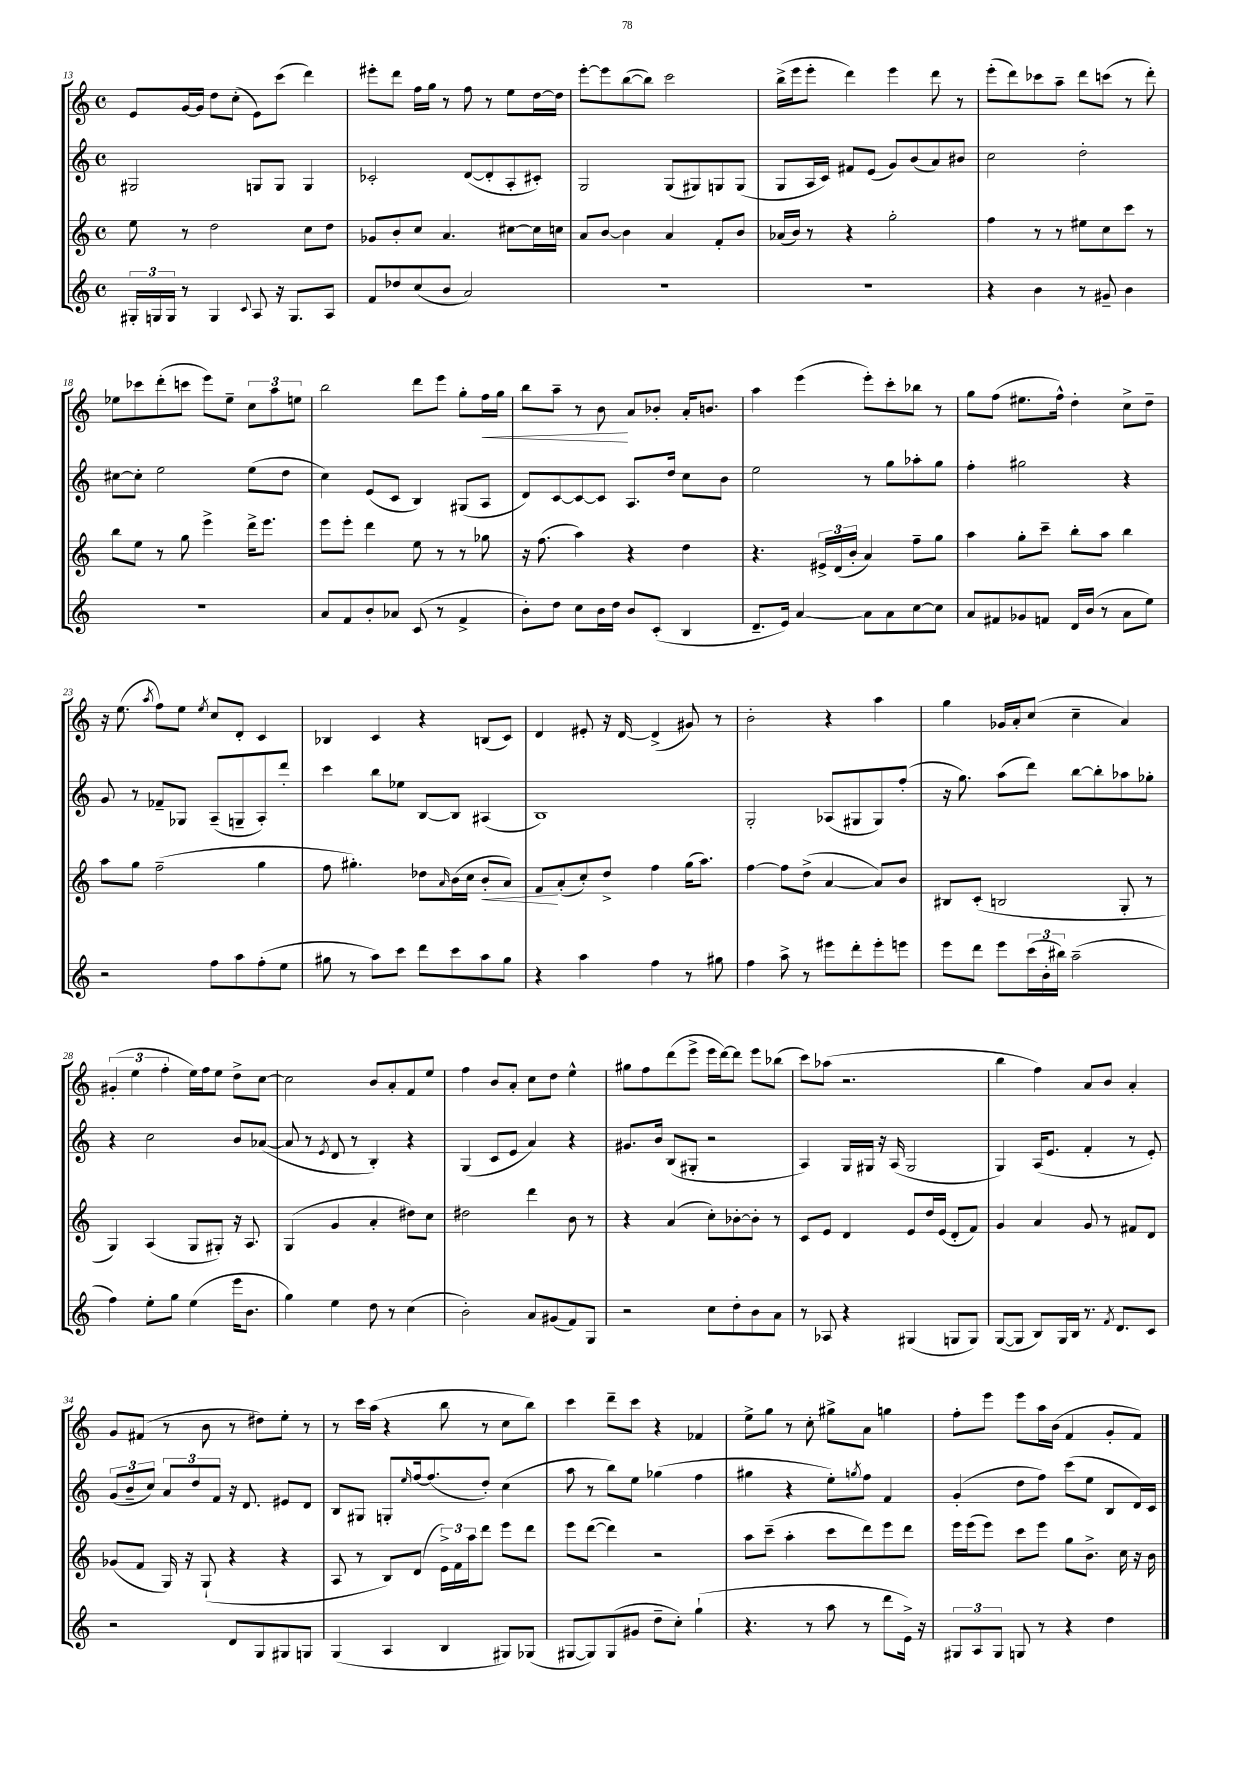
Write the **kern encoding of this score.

**kern	**kern	**dynam	**kern	**kern	**dynam
*part4	*part3	*part3	*part2	*part1	*part1
*staff4	*staff3	*staff3	*staff2	*staff1	*staff1
*clefG2	*clefG2	*	*clefG2	*clefG2	*
*k[]	*k[]	*	*k[]	*k[]	*
*M4/4	*M4/4	*	*M4/4	*M4/4	*
*met(c)	*met(c)	*	*met(c)	*met(c)	*
=13	=13	=13	=13	=13	=13
24G#X'/LL	8ee\	.	2G#X/	8e/L	.
24Gn/	.	.	.	.	.
24G/JJ	.	.	.	.	.
8r	8r	.	.	[16g/L	.
.	.	.	.	16g/JJ]	.
4G/	2dd\	.	.	8dd\L	.
.	.	.	.	(8cc'\J	.
8qqc/	.	.	.	.	.
8A/	.	.	8Gn/L	8e\L)	.
16r	.	.	8G/J	(8ccc\J	.
8.G/L	.	.	.	.	.
.	8cc\L	.	4G/	4ddd\)	.
8A/J	8dd\J	.	.	.	.
=14	=14	=14	=14	=14	=14
8f/L	8g-X/L	.	2c-X'/	8eee#X'\L	.
8dd-X/	8b'/	.	.	8ddd\J	.
(8cc/	8cc/J	.	.	16ff\LL	.
.	.	.	.	16gg\JJ	.
8b/J	4.a/	.	.	8r	.
2a/)	.	.	([8d/L	8ff\	.
.	.	.	8d'/]	8r	.
.	[8cc#X\L	.	8A'/	8ee\L	.
.	16cc#\L]	.	8c#X'/J)	[16dd\L	.
.	16ccn\JJ	.	.	16dd\JJ]	.
=15	=15	=15	=15	=15	=15
1r	8a/L	.	2G/	[8eee'\L	.
.	[8b/J	.	.	8eee\]	.
.	4b\]	.	.	([8bb\	.
.	.	.	.	8bb\J])	.
.	4a/	.	(8G/L	2ccc\	.
.	.	.	8G#X/)	.	.
.	8f'/L	.	8Gn/	.	.
.	8b/J	.	(8G/J	.	.
=16	=16	=16	=16	=16	=16
1r	(16a-X/LL	.	8G/L	(16bb^\LL	.
.	16b/JJ)	.	.	16eee\J	.
.	8r	.	16A/L	8eee'\J	.
.	.	.	16c/JJ)	.	.
.	4r	.	8f#X/L	4ddd\)	.
.	.	.	(8e/J	.	.
.	2gg'\	.	8g/L)	4eee\	.
.	.	.	(8b/	.	.
.	.	.	8a/)	8ddd\	.
.	.	.	8b#X/J	8r	.
=17	=17	=17	=17	=17	=17
4r	4ff\	.	2cc\	(8eee'\L	.
.	.	.	.	8ddd\)	.
4b\	8r	.	.	8ccc-X\	.
.	8r	.	.	8aa~\J	.
8r	8ee#X\L	.	2dd'\	8ddd\L	.
8g#X~/	8cc\	.	.	(8cccn\J	.
4b\	8ccc\J	.	.	8r	.
.	8r	.	.	8ddd'\)	.
!!LO:LB:g=z
=18	=18	=18	=18	=18	=18
1r	8bb\L	.	[8cc#X\L	8ee-X\L	.
.	8ee\J	.	8cc#'\J]	8ccc-X\	.
.	8r	.	2ee\	(8ddd'\	.
.	8gg\	.	.	8cccn\J	.
.	4eee^\	.	.	8eee\L)	.
.	.	.	.	8ee-~\J	.
.	16ddd^\KL	.	(8ee\L	12cc\L	.
.	8.eee\J	.	.	.	.
.	.	.	.	12aa\	.
.	.	.	8dd\J	.	.
.	.	.	.	12een\J	.
=19	=19	=19	=19	=19	=19
8a/L	8eee\L	.	4cc\)	2bb\	.
8f/	8eee'\J	.	.	.	.
8b'/	4ddd\	.	(8e/L	.	.
8a-X/J	.	.	8c/J	.	.
(8c/	8ee\	.	4B/)	8ddd\L	.
8r	8r	.	.	8eee\J	.
4f^/	8r	.	(8G#X/L	8gg'\L	.
!	!	!	!	!	!LO:HP:b
.	8gg-X\	.	8A/J	16ff\L	<
.	.	.	.	16gg\JJ	.
=20	=20	=20	=20	=20	=20
8b'\L)	16r	.	8d/L)	8bb\L	.
.	(8.ff\	.	.	.	.
8dd\J	.	.	[8c/	8aa~\J	.
8cc\L	4aa\)	.	8c/_	8r	.
16b\L	.	.	8c/J]	8b\	.
16dd\JJ	.	.	.	.	.
8b/L	4r	.	8.A/L	8a/L	[
(8c'/J	.	.	.	8b-X'/J	.
.	.	.	16dd/Jk	.	.
4B/	4dd\	.	8cc\L	16a'/KL	.
.	.	.	.	8.bn/J	.
.	.	.	8b\J	.	.
=21	=21	=21	=21	=21	=21
8.d~/L	4.r	.	2ee\	4aa\	.
16e/Jk)	.	.	.	.	.
[4a/	.	.	.	(4eee\	.
.	24e#X^/LL	.	.	.	.
.	(24d/	.	.	.	.
.	24b'/JJ	.	.	.	.
8a\L]	4a/)	.	8r	8eee'\L)	.
8a\	.	.	8gg\L	8ccc'\	.
[8cc\	8ff~\L	.	8aa-X'\	8bb-X\J	.
8cc\J]	8gg\J	.	8gg\J	8r	.
=22	=22	=22	=22	=22	=22
8a/L	4aa\	.	4ff'\	8gg\L	.
8f#X/	.	.	.	(8ff\J	.
8g-X/	8gg'\L	.	2gg#X\	8.ee#X\L	.
8fn/J	8ccc~\J	.	.	.	.
.	.	.	.	16ff^^\Jk)	.
16d/LL	8bb'\L	.	.	4dd'\	.
(16b/JJ	.	.	.	.	.
8r	8aa\J	.	.	.	.
8a\L	4bb\	.	4r	8cc^\L	.
8ee\J)	.	.	.	8dd~\J	.
!!LO:LB:g=z
=23	=23	=23	=23	=23	=23
2r	8aa\L	.	8g/	16r	.
.	.	.	.	(8.ee\	.
.	8gg\J	.	8r	.	.
.	.	.	.	8qaa/	.
.	(2ff~\	.	8f-X~/L	8ff\L)	.
.	.	.	8G-X/J	8ee\J	.
.	.	.	.	8qee/	.
8ff\L	.	.	(8A~/L	8cc/L	.
8aa\	.	.	8Gn~/	8d'/J	.
(8ff'\	4gg\	.	8A'/)	4c/	.
8ee\J	.	.	8ddd'/J	.	.
=24	=24	=24	=24	=24	=24
8gg#X\	8ff\	.	4ccc\	4B-X/	.
8r	4.gg#X'\)	.	.	.	.
8aa\L)	.	.	8bb\L	4c/	.
8ccc\J	.	.	8ee-X\J	.	.
8ddd\L	8dd-X\L	.	[8B/L	4r	.
.	16qqa/	.	.	.	.
8ccc\	(16b\L	.	8B/J]	.	.
.	16cc\JJ	.	.	.	.
!	!	!LO:HP:b	!	!	!
8aa\	8b'/L	<	(4A#X/	(8Bn/L	.
8gg#\J	8a/J)	.	.	8c/J)	.
=25	=25	=25	=25	=25	=25
4r	8f/L	.	1B)	4d/	.
.	(8a'/	[	.	.	.
4aa\	8cc'/)	.	.	8e#X'/	.
.	8dd^/J	.	.	16r	.
.	.	.	.	[16d/	.
4ff\	4ff\	.	.	(4d^/]	.
8r	(16gg\KL	.	.	8g#X/)	.
.	8.aa\J)	.	.	.	.
8gg#X\	.	.	.	8r	.
=26	=26	=26	=26	=26	=26
4ff\	[4ff\	.	2G'/	2b'\	.
8aa^\	8ff\L]	.	.	.	.
8r	(8dd^\J	.	.	.	.
8eee#X\L	[4a/	.	(8A-X/L	4r	.
8ddd'\	.	.	8G#X/	.	.
8eee#'\	8a/L])	.	8G#/)	4aa\	.
8eeen\J	8b/J	.	(8ff'/J	.	.
=27	=27	=27	=27	=27	=27
8eee\L	8B#X/L	.	16r	4gg\	.
.	.	.	8.gg\)	.	.
8ddd\J	(8c'/J	.	.	.	.
8eee\L	2Bn/	.	(8aa\L	16g-X/LL	.
.	.	.	.	16a'/J	.
(24ccc\L	.	.	8ddd\J)	(8cc/J	.
24b'\	.	.	.	.	.
24bb#X\JJ)	.	.	.	.	.
(2aa~\	.	.	[8bb\L	4cc~\	.
.	.	.	8bb'\]	.	.
.	8G'/	.	8aa-X\	4a/)	.
.	8r	.	8gg-X'\J	.	.
!!LO:LB:g=z
=28	=28	=28	=28	=28	=28
4ff\)	4G/)	.	4r	(6g#X'/	.
.	.	.	.	6ee\	.
8ee'\L	(4A/	.	2cc\	.	.
.	.	.	.	6ff'\	.
8gg\J	.	.	.	.	.
(4ee\	8G/L	.	.	16ee\LL)	.
.	.	.	.	16ff\J	.
.	8G#X'/J)	.	.	8ee\J	.
16eee\KL	16r	.	8b/L	8dd^\L	.
8.b\J	8.A/	.	.	.	.
.	.	.	([8a-X/J	[8cc\J	.
=29	=29	=29	=29	=29	=29
4gg\)	(4G/	.	8a-/]	2cc\]	.
.	.	.	8r	.	.
.	.	.	8qe/	.	.
4ee\	4g/	.	8d/	.	.
.	.	.	8r	.	.
8dd\	4a'/	.	4B'/)	8b/L	.
8r	.	.	.	8a'/	.
(4cc\	8dd#X\L)	.	4r	8f/	.
.	8cc\J	.	.	8ee/J	.
=30	=30	=30	=30	=30	=30
2b'\)	2dd#X\	.	(4G/	4ff\	.
.	.	.	8c/L	8b/L	.
.	.	.	8e/J	8a'/J	.
8a/L	4ddd\	.	4a/)	8cc\L	.
(8g#X/	.	.	.	8dd\J	.
8f/)	8b\	.	4r	4ee^^\	.
8G/J	8r	.	.	.	.
=31	=31	=31	=31	=31	=31
2r	4r	.	8.g#X/L	8gg#X\L	.
.	.	.	.	8ff\	.
.	.	.	16b/Jk	.	.
.	(4a/	.	(8B/L	(8ddd\	.
.	.	.	8G#X'/J	8eee^\J	.
8cc\L	8cc'\L)	.	2r	16eee\LL	.
.	.	.	.	[16ddd\J)	.
8dd'\	[8b-X'\	.	.	8ddd\J]	.
8b\	8b-'\J]	.	.	8eee\L	.
8a\J	8r	.	.	(8bb-X\J	.
=32	=32	=32	=32	=32	=32
8r	8c/L	.	4A/)	8ccc\L)	.
8A-X/	8e/J	.	.	(8aa-X\J	.
4r	4d/	.	16G/LL	2.r	.
.	.	.	16G#X/JJ	.	.
.	.	.	16r	.	.
.	.	.	(16A/	.	.
(4G#X/	8e/L	.	2G#/	.	.
.	16dd/L	.	.	.	.
.	(16e/JJ	.	.	.	.
8Gn/L	8d'/L	.	.	.	.
8G/J)	8f/J)	.	.	.	.
=33	=33	=33	=33	=33	=33
([8G/L	4g/	.	4G/)	4bb\	.
8G/J]	.	.	.	.	.
8B/L)	4a/	.	(16A/KL	4ff\)	.
.	.	.	8.e/J	.	.
16G/L	.	.	.	.	.
16B/JJ	.	.	.	.	.
8.r	8g/	.	4f'/	8a/L	.
.	8r	.	.	8b/J	.
8qf/	.	.	.	.	.
8.d/L	.	.	.	.	.
.	8f#X/L	.	8r	4a'/	.
8c/J	8d/J	.	8e'/)	.	.
!!LO:LB:g=z
=34	=34	=34	=34	=34	=34
2r	(8g-X/L	.	(12g/L	8g/L	.
.	.	.	12b~/	.	.
.	8f/J	.	.	(8f#X/J	.
.	.	.	12cc/J)	.	.
.	16G/)	.	12a/L	8r	.
.	16r	.	.	.	.
.	.	.	12dd/	.	.
.	(8G`/	.	.	8b\	.
.	.	.	12f/J	.	.
8d/L	4r	.	16r	8r	.
.	.	.	8.d/	.	.
8G/	.	.	.	8dd#X\L)	.
8G#X/	4r	.	8e#X/L	8ee'\J	.
8Gn/J	.	.	8d/J	8r	.
=35	=35	=35	=35	=35	=35
(4G/	8A/	.	8B/L	8r	.
.	8r	.	8G#X/J	16ccc\LL	.
.	.	.	.	(16aa\JJ	.
4A/	8B/L)	.	8Gn'/L	4r	.
.	.	.	16qqee/	.	.
.	(8d/J	.	[16ff/k	.	.
.	.	.	(8.ff/]	.	.
4B/	24e^\LL)	.	.	8bb\	.
.	24f\	.	.	.	.
.	24aa\J	.	.	.	.
.	8ddd\J	.	8dd'/J)	8r	.
8G#X/L)	8eee\L	.	(4cc\	8cc\L	.
(8G-X/J	8ddd\J	.	.	8bb\J)	.
=36	=36	=36	=36	=36	=36
[8G#X/L	8eee\L	.	8aa\	4ccc\	.
8G#/])	([8ddd\J	.	8r	.	.
(8G#/	4ddd\])	.	8bb\L)	8ddd~\L	.
8g#X/J	.	.	8ee\J	8ccc\J	.
8dd~\L	2r	.	(4gg-X\	4r	.
8cc'\J)	.	.	.	.	.
(4gg`\	.	.	4ff\	4f-X/	.
=37	=37	=37	=37	=37	=37
4.r	8aa\L	.	4gg#X\	8ee^\L	.
.	(8ccc~\J	.	.	8gg\J	.
.	4aa'\	.	4r	8r	.
8r	.	.	.	8cc'\	.
8aa\	8ccc\L	.	8ee'\L)	8gg#X^\L	.
.	.	.	8qggn/	.	.
8r	8ddd\)	.	8ff\J	8a\J	.
8ddd\L	8eee\	.	4f/	4ggn\	.
16e^\Jk)	8ddd\J	.	.	.	.
16r	.	.	.	.	.
=38	=38	=38	=38	=38	=38
12G#X/L	16eee\LL	.	(4g'/	8ff'\L	.
.	(16eee\J	.	.	.	.
12A/	.	.	.	.	.
.	8eee\J)	.	.	8eee\J	.
12G#/J	.	.	.	.	.
8Gn/	8ccc\L	.	8dd\L	8eee\L	.
8r	8eee\J	.	8ff\J)	16aa\L	.
.	.	.	.	(16b\JJ	.
4r	8gg\L	.	(8ccc\L	4f/	.
.	8.b^\J	.	8ee\J	.	.
4dd\	.	.	8B/L	8g'/L	.
.	16cc\	.	.	.	.
.	16r	.	16d/L)	8f/J)	.
.	16b\	.	16c/JJ	.	.
==	==	==	==	==	==
*-	*-	*-	*-	*-	*-
